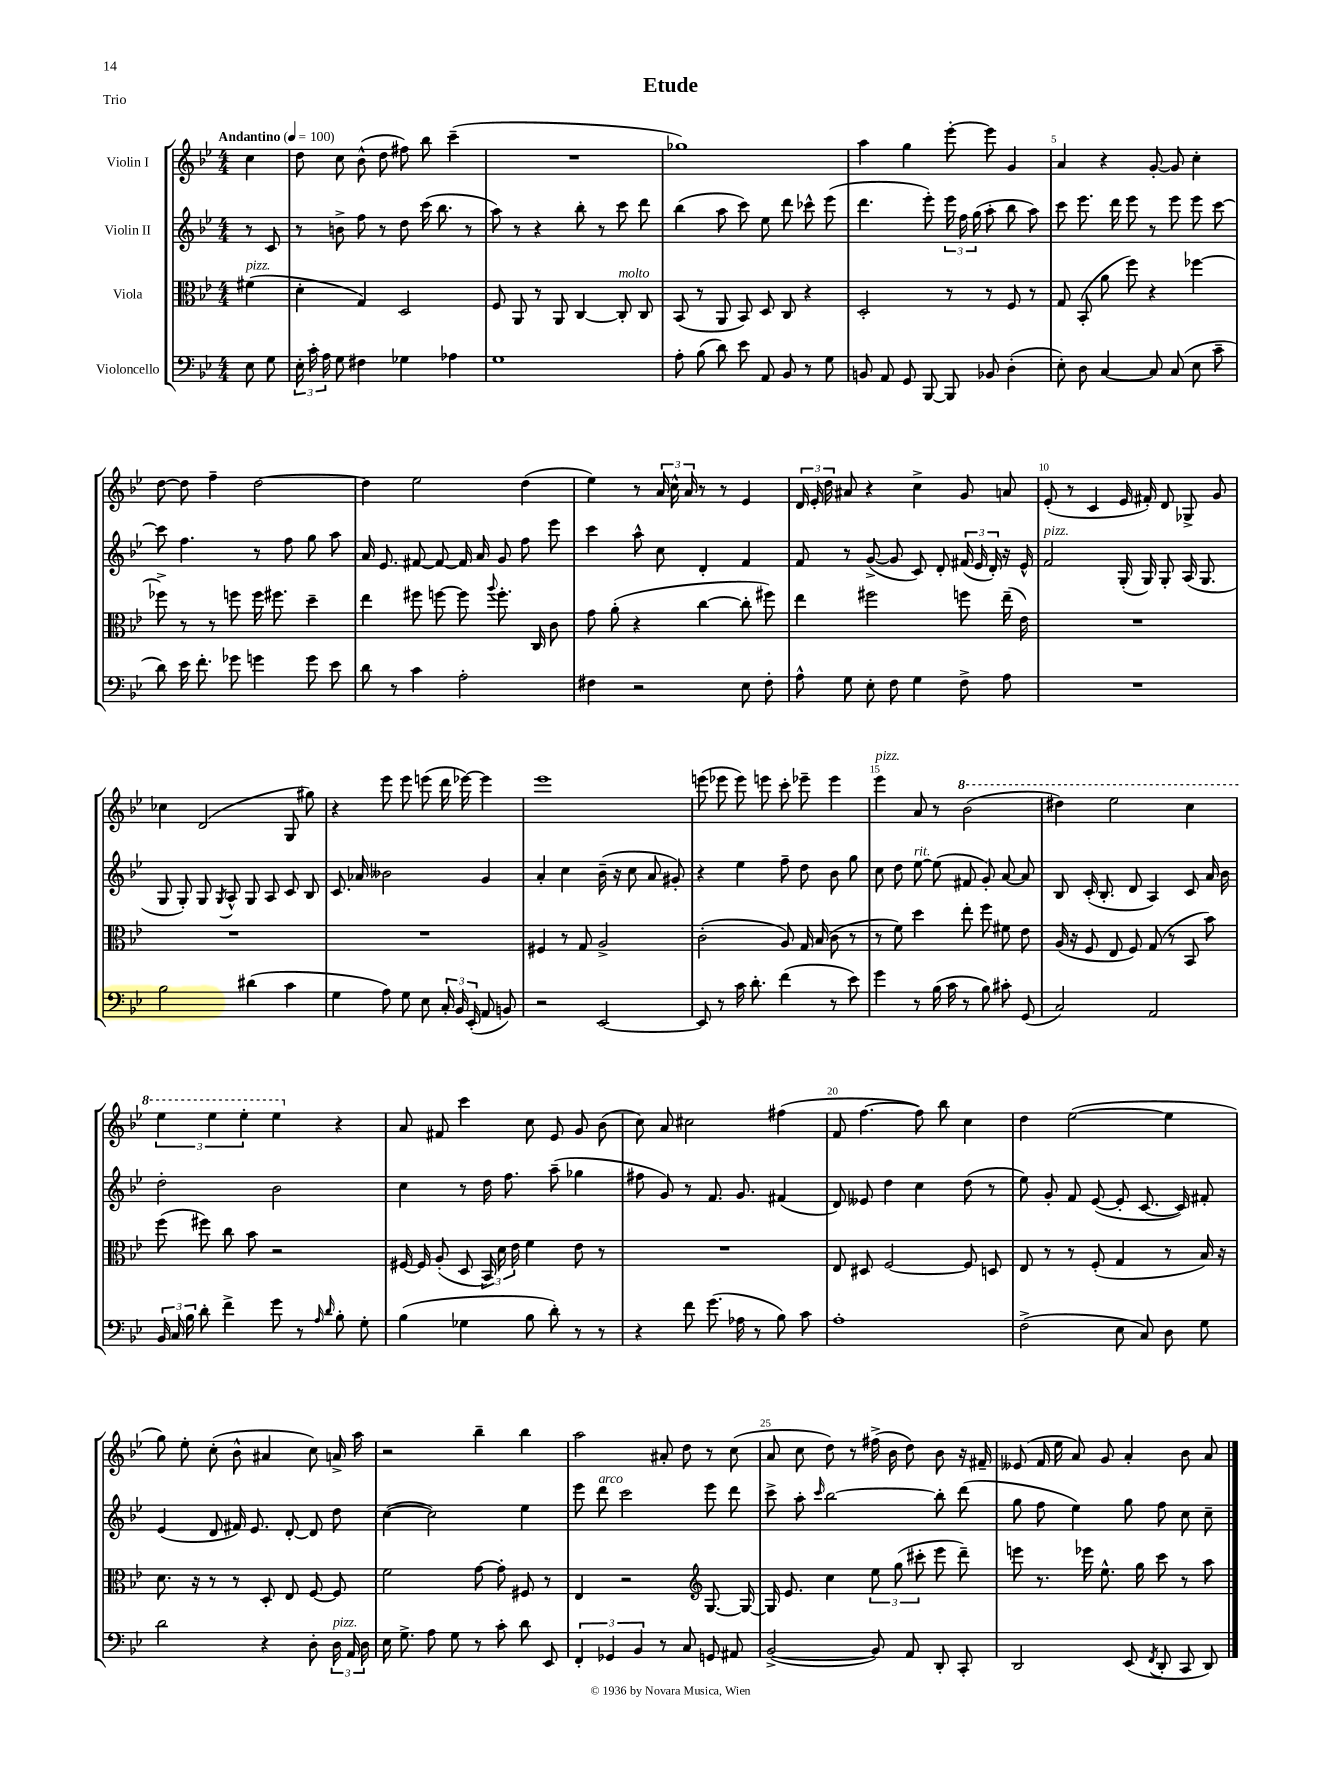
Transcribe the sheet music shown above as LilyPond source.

\header { title = "Etude" piece = "Trio" }
<<
\new StaffGroup <<
\new Staff = "s0" \with { instrumentName = "Violin I" } {
    \clef treble \key bes \major \numericTimeSignature \time 4/4 \partial 4 \tempo "Andantino" 4 = 100
    \autoBeamOff c''4 |
    d''8 c''8 bes'8-^( d''8 fis''8) bes''8 c'''4--( |
    R1 |
    ges''1) |
    a''4 g''4 ees'''8~-. ees'''8 g'4 |
    a'4 r4 g'8~-. g'8 c''4-. |
    d''8~ d''8 f''4-- d''2~ |
    d''4 ees''2 d''4( |
    ees''4) r8 \tuplet 3/2 { a'16 c''16-^ a'16 } r8 r8 ees'4 |
    \tuplet 3/2 { d'16 ees'16-. d''16 } ais'8 r4 c''4-> g'8 a'8 |
    ees'8-.( r8 c'4 ees'16 fis'16-.) d'8 ges8-> g'8 |
    ces''4 d'2( g8 gis''8) |
    r4 ees'''8 ees'''8 e'''8( d'''16 ees'''16~) ees'''4 |
    ees'''1 |
    e'''8( ees'''8 ees'''8) e'''8 c'''8-. ees'''8-- ees'''4 |
    ees'''4^\markup { \italic "pizz." } a'8 r8 \ottava #1 bes''2( |
    dis'''4) ees'''2 c'''4 |
    \tuplet 3/2 { ees'''4 ees'''4 ees'''4-. } ees'''4 \ottava #0 r4 |
    a'8 fis'8 c'''4 c''8 ees'8 g'8 bes'8( |
    c''8) a'8 cis''2 fis''4( |
    f'8 f''4.~ f''8) bes''8 c''4 |
    d''4 ees''2~( ees''4 |
    g''8) ees''8-. c''8-.( bes'8-^ ais'4 c''8) a'16-> a''16 |
    r2 bes''4-- bes''4 |
    a''2 ais'8-. d''8 r8 c''8( |
    a'8 c''8 d''8) r8 fis''16->( bes'16 d''8) bes'8 r16 fis'16-- |
    eeses'8( f'16 ees''16 a'8) g'8 a'4-. bes'8 a'8 \bar "|." |
}
\new Staff = "s1" \with { instrumentName = "Violin II" } {
    \clef treble \key bes \major \numericTimeSignature \time 4/4 \partial 4
    \autoBeamOff r8 c'8 |
    r8 b'8-> f''8 r8 d''8 c'''16( bes''8. r8 |
    a''8) r8 r4 bes''8-. r8 c'''8 d'''8 |
    bes''4( a''8 c'''8) ees''8 d'''8 ces'''8-^ ees'''8( |
    d'''4. ees'''8-.) \tuplet 3/2 { ees'''16 f''16 g''16( } a''8-. bes''8 a''8) |
    c'''8 ees'''8. d'''16 ees'''8 r8 ees'''8 ees'''8 c'''8~ |
    c'''8 f''4. r8 f''8 g''8 a''8 |
    a'16 ees'8. fis'8~ fis'8~ fis'16 a'16 g'8 f''8 ees'''8 |
    c'''4 a''8-^ c''8 d'4-. f'4 |
    f'8 r8 g'8~->( g'8 c'8) d'8-. \tuplet 3/2 { fis'16( ees'16 d'16-.) } r16 ees'16-^ |
    f'2^\markup { \italic "pizz." } g16-.( g16) g8-. a16( g8. |
    g8 g8-.) g8 \acciaccatura { g8 } a8-^ g8 a8 c'8 bes8 |
    c'8. aes'16 beses'2 g'4 |
    a'4-. c''4 bes'16--( r16 c''8 a'8 gis'8-.) |
    r4 ees''4 f''8-- d''8 bes'8 g''8 |
    c''8 d''8 ees''8~^\markup { \italic "rit." } ees''8( fis'8 g'8-.) a'8~ a'8 |
    bes8 c'16-.( bes8.-. d'8 a4) c'8 a'16 bes'16 |
    d''2-. bes'2 |
    c''4 r8 d''16 f''8. a''8--( ges''4 |
    fis''8 g'8) r8 f'8. g'8. fis'4( |
    d'8) eeses'8 d''4 c''4 d''8( r8 |
    ees''8) g'8-. f'8 ees'8~( ees'8-. c'8.~ c'16) fis'8-. |
    ees'4( d'8 fis'16) ees'8. d'8~-. d'8 d''8 |
    c''4~( c''2) ees''4 |
    ees'''8 d'''8^\markup { \italic "arco" } c'''2 ees'''8 d'''8 |
    c'''8-> a''8-. \grace { c'''16 } bes''2~ bes''8-. d'''8( |
    g''8 f''8 ees''4) g''8 f''8 c''8 c''8-- \bar "|." |
}
\new Staff = "s2" \with { instrumentName = "Viola" } {
    \clef alto \key bes \major \numericTimeSignature \time 4/4 \partial 4
    \autoBeamOff fis'4^\markup { \italic "pizz." }( |
    d'4-. g4) d2 |
    f8 a,8 r8 a,8 c4~ c8-.^\markup { \italic "molto" } c8 |
    bes,8( r8 a,8 bes,8) d8 c8 r4 |
    d2-. r8 r8 f8 r8 |
    g8 bes,8-.( a'8 f''8) r4 fes''4~ |
    fes''8-> r8 r8 f''8 f''16 fis''8. d''4-- |
    ees''4 fis''8 f''8~ f''8 \appoggiatura { a''8 } f''8.-. c16 c'8 |
    g'8 a'8-.( r4 c''4~ c''8-. fis''8) |
    ees''4 fis''2 f''8 ees''16--( ees'16) |
    R1 |
    R1 |
    R1 |
    fis4 r8 g8 a2-> |
    c'2-.( a8) g16 bes16( c'8 r8 |
    r8 f'8) d''4 ees''8-. f''8 fis'8 ees'8 |
    a16( r16 f8 ees8 f8) g8( r8 bes,8 bes'8) |
    f''8( fis''8) c''8 bes'8 r2 |
    fis16~ fis16 a8-.( d8 \tuplet 3/2 { bes,16) d'16 ees'16 } f'4 ees'8 r8 |
    R1 |
    ees8 dis8 f2~ f8 d8 |
    ees8 r8 r8 f8-.( g4 r8 bes16) r16 |
    d'8. r16 r8 r8 d8-. ees8 f8~ f8 |
    f'2 g'8~ g'8-. fis8 r8 |
    ees4 r2 \clef treble g8.~ g16~ |
    g16 ees'8. c''4 \tuplet 3/2 { ees''8 g''8( cis'''8-. } ees'''8 d'''8--) |
    e'''8 r8. ees'''16 ees''8.-^ g''16 c'''8 r8 a''8 \bar "|." |
}
\new Staff = "s3" \with { instrumentName = "Violoncello" } {
    \clef bass \key bes \major \numericTimeSignature \time 4/4 \partial 4
    \autoBeamOff ees8 g8 |
    \tuplet 3/2 { ees16-. c'16-. a16 } g8 fis4 ges4 aes4 |
    g1 |
    a8-. bes8( d'8) ees'8 a,8 bes,8 r8 g8 |
    b,8 a,8 g,8 bes,,8~ bes,,8 bes,8 d4-.( |
    ees8-.) d8 c4~ c8 c8( ees8 c'8-- |
    d'8) ees'16 f'8.-. ges'8 g'4 g'8 ees'8 |
    d'8 r8 c'4 a2-. |
    fis4 r2 ees8 fis8-. |
    a8-^ g8 ees8-. f8 g4 f8-> a8 |
    R1 |
    bes2 dis'4( c'4 |
    g4 a8) g8 ees8 \tuplet 3/2 { c16-. bes,16 ees,16-.( } a,8 b,8) |
    r2 ees,2~ |
    ees,8 r8 c'16 d'8.-. f'4( r8 ees'8) |
    g'4 r8 bes16( c'16 r8 bes8) cis'8-. g,8( |
    c2) a,2 |
    \tuplet 3/2 { bes,16 c16 bes16 } d'8-. f'4-> g'8 r8 \grace { a16 d'16 } bes8-. g8-. |
    bes4( ges4 bes8 d'8-.) r8 r8 |
    r4 f'8 g'8.( aes16 r8 bes8) c'8 |
    a1-. |
    f2->( ees8 c8) d8 g8 |
    d'2 r4 d8-. \tuplet 3/2 { d16^\markup { \italic "pizz." } a,16 d16 } |
    ees16 g8.-> a8 g8 r8 c'8-. d'8 ees,8 |
    \tuplet 3/2 { f,4-. ges,4 bes,4 } r8 c8 g,8 ais,8 |
    bes,2~->( bes,8) a,8 d,8-. c,8-. |
    d,2 ees,8( \acciaccatura { f,8 } d,8-. c,8 d,8) \bar "|." |
}
>>
>>
\layout { \context { \Score \override BarNumber.break-visibility = ##(#f #t #t) barNumberVisibility = #(every-nth-bar-number-visible 5) } }
